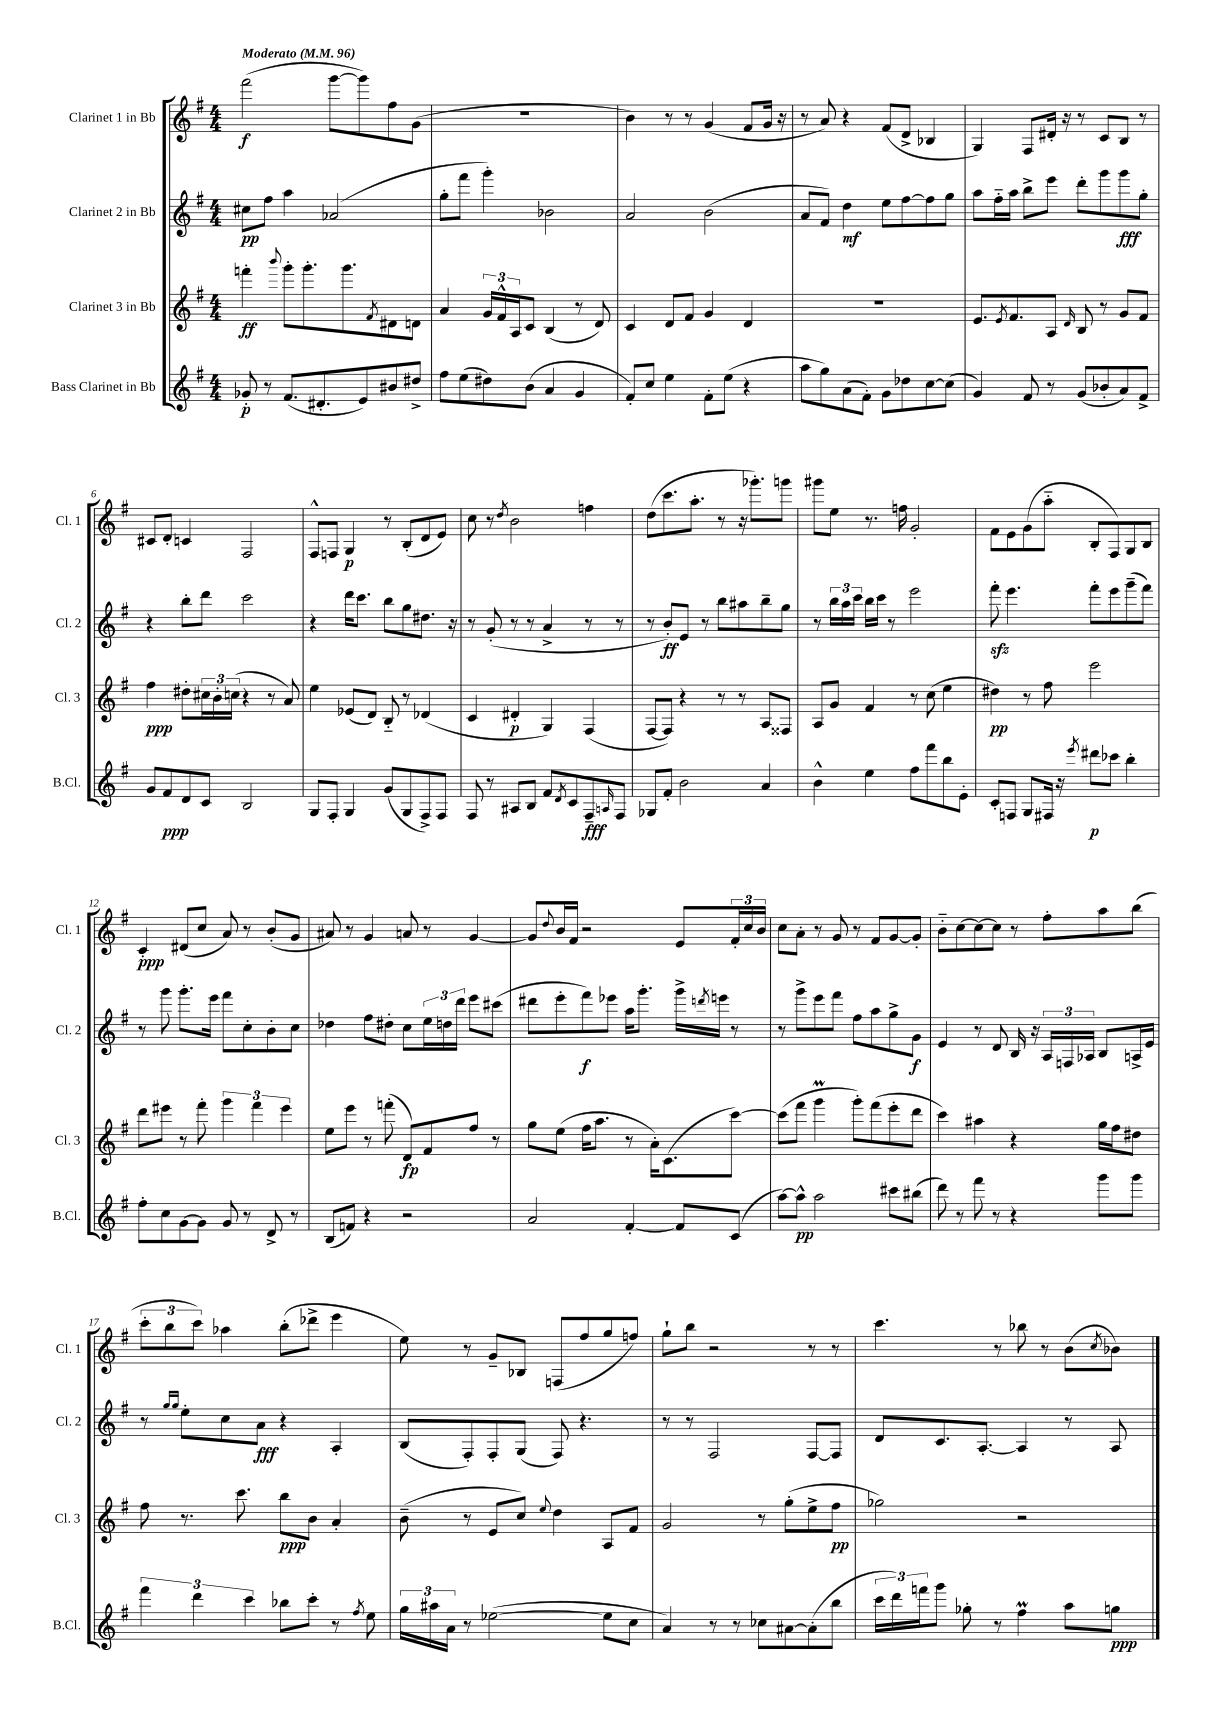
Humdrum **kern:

**kern	**dynam	**kern	**dynam	**kern	**dynam	**kern	**dynam
*part4	*part4	*part3	*part3	*part2	*part2	*part1	*part1
*staff4	*staff4	*staff3	*staff3	*staff2	*staff2	*staff1	*staff1
*I"Bass Clarinet in Bb	*	*I"Clarinet 3 in Bb	*	*I"Clarinet 2 in Bb	*	*I"Clarinet 1 in Bb	*
*I'B.Cl.	*	*I'Cl. 3	*	*I'Cl. 2	*	*I'Cl. 1	*
*clefG2	*	*clefG2	*	*clefG2	*	*clefG2	*
*k[f#]	*	*k[f#]	*	*k[f#]	*	*k[f#]	*
*M4/4	*	*M4/4	*	*M4/4	*	*M4/4	*
*MM96	*	*MM96	*	*MM96	*	*MM96	*
=1	=1	=1	=1	=1	=1	=1	=1
!	!	!	!	!	!	!LO:TX:a:B:t=Moderato	!
8g-X'/	p	4fffn'\	ff	8cc#X\L	pp	(2fff#\	f
8r	.	.	.	8ff#\J	.	.	.
.	.	8qqbbb/	.	.	.	.	.
(8.f#/L	.	8ggg'\L	.	4aa\	.	.	.
.	.	8.ggg'\	.	.	.	.	.
8.d#X'/	.	.	.	.	.	.	.
.	.	.	.	(2a-X/	.	[8ggg\L	.
.	.	8.ggg\	.	.	.	.	.
8e/)	.	.	.	.	.	8ggg\])	.
.	.	8qf#/	.	.	.	.	.
8b#X/	.	8d#X\	.	.	.	8ff#\	.
8dd#X^/J	.	8dn\J	.	.	.	(8g\J	.
=2	=2	=2	=2	=2	=2	=2	=2
8ff#\L	.	4a/	.	8gg'\L	.	1r	.
(8ee\	.	.	.	8fff#\J	.	.	.
8dd#X\)	.	24g/LL	.	4ggg'\)	.	.	.
.	.	24f#^^/	.	.	.	.	.
.	.	24A/J	.	.	.	.	.
(8b\J	.	8c/J	.	.	.	.	.
4a/	.	(4B/	.	2b-X\	.	.	.
4g/	.	8r	.	.	.	.	.
.	.	8d/)	.	.	.	.	.
=3	=3	=3	=3	=3	=3	=3	=3
8f#'/L)	.	4c/	.	2a/	.	4b\)	.
8cc/J	.	.	.	.	.	.	.
4ee\	.	8d/L	.	.	.	8r	.
.	.	8f#/J	.	.	.	8r	.
8f#'\L	.	4g/	.	(2b\	.	(4g/	.
(8ee\J	.	.	.	.	.	.	.
4r	.	4d/	.	.	.	8f#/L	.
.	.	.	.	.	.	16g/Jk	.
.	.	.	.	.	.	16r	.
=4	=4	=4	=4	=4	=4	=4	=4
8aa\L	.	1r	.	8a/L	.	8r	.
8gg\)	.	.	.	8f#/J)	.	8a/)	.
(8a\	.	.	.	4dd\	mf	4r	.
8f#'\J)	.	.	.	.	.	.	.
8g\L	.	.	.	8ee\L	.	(8f#/L	.
8dd-X\	.	.	.	[8ff#\	.	8d^/J	.
[8cc\	.	.	.	8ff#\]	.	4B-X/	.
(8cc\J]	.	.	.	8gg\J	.	.	.
=5	=5	=5	=5	=5	=5	=5	=5
4g/)	.	8.e/L	.	8aa\L	.	4G/)	.
.	.	.	.	16ff#\L	.	.	.
.	.	8qe/	.	.	.	.	.
.	.	8.f#/	.	16aa\JJ	.	.	.
8f#/	.	.	.	8bb^\L	.	8F#/L	.
8r	.	8A/J	.	8eee\J	.	16d#X'/Jk	.
.	.	.	.	.	.	16r	.
.	.	16qqd/	.	.	.	.	.
(8g/L	.	8B/	.	8ddd'\L	.	8r	.
8b-X'/	.	8r	.	8ggg\	.	8c/L	.
8a/)	.	8g/L	.	8ggg\	fff	8B/J	.
8f#^/J	.	8f#/J	.	8gg'\J	.	8r	.
!!LO:LB:g=z
=6	=6	=6	=6	=6	=6	=6	=6
8g/L	.	4ff#\	ppp	4r	.	8c#X/L	.
8f#/	ppp	.	.	.	.	8d'/J	.
8d/	.	8dd#X'\L	.	8bb'\L	.	4cn/	.
8c/J	.	24cc#X\L	.	8ddd\J	.	.	.
.	.	24b'\	.	.	.	.	.
.	.	(24ccn\JJ	.	.	.	.	.
2B/	.	4r	.	2ccc\	.	2F#/	.
.	.	8r	.	.	.	.	.
.	.	8a/)	.	.	.	.	.
=7	=7	=7	=7	=7	=7	=7	=7
8G/L	.	4ee\	.	4r	.	8F#^^/L	.
8F#'/J	.	.	.	.	.	8Fn/J	.
4G/	.	(8e-X/L	.	16ddd\KL	.	4G/	p
.	.	.	.	8.ccc\J	.	.	.
.	.	8d/J)	.	.	.	.	.
(8g/L	.	8B/	.	8bb\L	.	8r	.
8G/	.	8r	.	8gg\	.	(8B'/L	.
8F#^/)	.	(4d-X/	.	8.dd#X\J	.	8d/	.
8F#/J	.	.	.	.	.	8e/J)	.
.	.	.	.	16r	.	.	.
=8	=8	=8	=8	=8	=8	=8	=8
8F#/	.	4c/	.	8r	.	8cc\	.
8r	.	.	.	(8g'/	.	8r	.
.	.	.	.	.	.	8qdd/	.
8A#X/L	.	4d#X'/	p	8r	.	2b\	.
8B/J	.	.	.	8r	.	.	.
8f#/L	.	4G/)	.	4a^/	.	.	.
8qd/	.	.	.	.	.	.	.
8c/	.	.	.	.	.	.	.
8F#~/	fff	(4F#/	.	8r	.	4ffn\	.
16qqAn/	.	.	.	.	.	.	.
8F#/J	.	.	.	8r	.	.	.
=9	=9	=9	=9	=9	=9	=9	=9
8G-X/L	.	[8F#/L	.	8r	.	(8dd\L	.
8f#'/J	.	8F#/J])	.	8b'/L)	ff	8.ccc\	.
2b\	.	4r	.	8e/J	.	.	.
.	.	.	.	.	.	8.aa'\J	.
.	.	.	.	8r	.	.	.
.	.	8r	.	8bb\L	.	8r	.
.	.	8r	.	8aa#X\	.	16r	.
.	.	.	.	.	.	8.ggg-X'\L)	.
4a/	.	8A/L	.	8bb~\	.	.	.
.	.	8F##X/J	.	8gg\J	.	8gggn\J	.
=10	=10	=10	=10	=10	=10	=10	=10
4b^^\	.	8A/L	.	8r	.	8ggg#X\L	.
.	.	8g/J	.	24bb\LL	.	8ee\J	.
.	.	.	.	24aa\	.	.	.
.	.	.	.	24ccc\JJ	.	.	.
4ee\	.	4f#/	.	16bb\LL	.	8.r	.
.	.	.	.	16ccc\JJ	.	.	.
.	.	.	.	8r	.	.	.
.	.	.	.	.	.	16ffn\	.
8ff#\L	.	8r	.	2eee\	.	2g'/	.
8fff#\	.	(8cc\	.	.	.	.	.
8bb\	.	4ee\	.	.	.	.	.
8e'\J	.	.	.	.	.	.	.
=11	=11	=11	=11	=11	=11	=11	=11
8c'/L	.	4dd#X\)	pp	8fff#zz'\	.	8f#\L	.
8Fn/J	.	.	.	4.eee\	.	8e\	.
8G/L	.	8r	.	.	.	(8g\	.
16F#X/Jk	.	8ff#\	.	.	.	8aa\J	.
16r	.	.	.	.	.	.	.
8qeee/	.	.	.	.	.	.	.
8ddd#X\L	p	2eee\	.	8fff#'\L	.	8B'/L	.
8ccc-X\J	.	.	.	8eee\	.	8F#/)	.
4bb'\	.	.	.	(8ggg~\	.	8G/	.
.	.	.	.	8fff#\J)	.	8B/J	.
!!LO:LB:g=z
=12	=12	=12	=12	=12	=12	=12	=12
8ff#'\L	.	8ddd\L	.	8r	.	4c'/	ppp
8cc\	.	8eee#X\J	.	8ggg\	.	.	.
[8g\	.	8r	.	8.ggg'\L	.	(8d#X/L	.
8g\J]	.	8fff#'\	.	.	.	8cc/J	.
.	.	.	.	16eee\Jk	.	.	.
8g/	.	6ggg\	.	8fff#\L	.	8a/)	.
8r	.	.	.	8cc'\	.	8r	.
.	.	6fff#\	.	.	.	.	.
8d^/	.	.	.	8b'\	.	(8b'/L	.
.	.	6eee#\	.	.	.	.	.
8r	.	.	.	8cc\J	.	8g/J	.
=13	=13	=13	=13	=13	=13	=13	=13
(8B/L	.	8ee\L	.	4dd-X\	.	8a#X/)	.
8fn/J)	.	8eee\J	.	.	.	8r	.
4r	.	8r	.	8ff#\L	.	4g/	.
.	.	(8fffn'\	.	8dd#X'\J	.	.	.
2r	.	8d/L)	fp	8cc\L	.	8an/	.
.	.	8f#/	.	24ee\L	.	8r	.
.	.	.	.	24ddn\	.	.	.
.	.	.	.	24ddd\JJ	.	.	.
.	.	8ff#/J	.	8eee\L	.	[4g/	.
.	.	8r	.	(8ccc#X\J	.	.	.
=14	=14	=14	=14	=14	=14	=14	=14
2a/	.	8gg\L	.	8ddd#X\L	.	8g/L]	.
.	.	.	.	.	.	8qqdd/	.
.	.	(8ee\J	.	8eee'\	.	16b/L	.
.	.	.	.	.	.	16f#/JJ	.
.	.	16ff#\KL	.	8fff#\)	f	2r	.
.	.	8.aa\J	.	.	.	.	.
.	.	.	.	8eee-X\J	.	.	.
[4f#'/	.	8r	.	16aa\KL	.	.	.
.	.	.	.	8.ggg'\J	.	.	.
.	.	16a'\KL)	.	.	.	.	.
.	.	(8.c\	.	.	.	.	.
8f#/L]	.	.	.	16ggg^\LL	.	8e/L	.
.	.	.	.	8qdddn/	.	.	.
.	.	.	.	16eeen\JJ	.	.	.
(8c/J	.	[8ccc\J)	.	8r	.	24f#'/L	.
.	.	.	.	.	.	24cc/	.
.	.	.	.	.	.	24b/JJ	.
=15	=15	=15	=15	=15	=15	=15	=15
[8aa\L)	.	(8ccc\L]	.	8r	.	8cc\L	.
8aa^^\J]	pp	8fff#\J	.	8ggg^\L	.	8a'\J	.
2aa\	.	4gggM\	.	8eee\	.	8r	.
.	.	.	.	8fff#\J	.	8g/	.
.	.	8ggg'\L)	.	8ff#\L	.	8r	.
.	.	(8fff#\	.	8aa\	.	8f#/L	.
8ccc#X\L	.	8eee'\	.	8gg^\	.	[8g/	.
(8bb#X\J	.	8ddd\J	.	8g\J	f	8g'/J]	.
=16	=16	=16	=16	=16	=16	=16	=16
8ddd\)	.	4ccc\)	.	4e/	.	8b\L	.
8r	.	.	.	.	.	[8cc\	.
8fff#\	.	4aa#X\	.	8r	.	8cc\_	.
8r	.	.	.	8d/	.	8cc\J]	.
4r	.	4r	.	16B/	.	8r	.
.	.	.	.	16r	.	.	.
.	.	.	.	24A/LL	.	8ff#'\L	.
.	.	.	.	24Fn/	.	.	.
.	.	.	.	24A-X/JJ	.	.	.
8ggg\L	.	16gg\LL	.	8B/L	.	8aa\	.
.	.	16ff#\J	.	.	.	.	.
8ggg\J	.	8dd#X\J	.	16An^/L	.	(8bb\J	.
.	.	.	.	16e/JJ	.	.	.
!!LO:LB:g=z
=17	=17	=17	=17	=17	=17	=17	=17
6fff#\	.	8ff#\	.	8r	.	12ccc'\L	.
.	.	.	.	.	.	12bb\	.
.	.	.	.	16qqgg/LL	.	.	.
.	.	.	.	16qqgg/JJ	.	.	.
.	.	8.r	.	8ee'\L	.	.	.
6ddd\	.	.	.	.	.	12ccc\J)	.
.	.	.	.	8cc\	.	4aa-X\	.
.	.	8.ccc\	.	.	.	.	.
6ccc\	.	.	.	.	.	.	.
.	.	.	.	8a\J	fff	.	.
8bb-X\L	.	8bb\L	ppp	4r	.	(8bb'\L	.
8ccc'\J	.	8b\J	.	.	.	8ddd-X^\J	.
8r	.	4a'/	.	4A'/	.	4eee\	.
8qff#/	.	.	.	.	.	.	.
8ee\	.	.	.	.	.	.	.
=18	=18	=18	=18	=18	=18	=18	=18
24gg\LL	.	(8b~\	.	(8B/L	.	8ee\)	.
24aa#X\	.	.	.	.	.	.	.
24a\JJ	.	.	.	.	.	.	.
8r	.	8r	.	8F#'/)	.	8r	.
([2ee-X\	.	8e/L	.	8F#'/	.	8g~/L	.
.	.	8cc/J)	.	(8G/J	.	8B-X/J	.
.	.	8qqee/	.	.	.	.	.
.	.	4dd\	.	8F#/)	.	(8Fn/L	.
.	.	.	.	4.r	.	8ff#/	.
8ee-\L]	.	8A/L	.	.	.	8gg/	.
8cc\J	.	8f#/J	.	.	.	8ffn/J)	.
=19	=19	=19	=19	=19	=19	=19	=19
4a/)	.	2g/	.	8r	.	8gg`\L	.
.	.	.	.	8r	.	8bb\J	.
8r	.	.	.	2F#/	.	2r	.
8r	.	.	.	.	.	.	.
8cc-X\L	.	8r	.	.	.	.	.
[8a#X\	.	(8gg'\L	.	.	.	.	.
(8a#'\]	.	8ee^\	.	[8F#/L	.	8r	.
8bb\J	.	8ff#\J	pp	8F#/J]	.	8r	.
=20	=20	=20	=20	=20	=20	=20	=20
24ccc\LL	.	2gg-X\)	.	8d/L	.	4.ccc\	.
24ddd\)	.	.	.	.	.	.	.
24fffn\J	.	.	.	.	.	.	.
8ggg\J	.	.	.	8.c/	.	.	.
8gg-X'\	.	.	.	.	.	.	.
.	.	.	.	[8.A'/J	.	.	.
8r	.	.	.	.	.	8r	.
4ff#m\	.	2r	.	4A/]	.	8bb-X\	.
.	.	.	.	.	.	8r	.
8aa\L	.	.	.	8r	.	(8b\L	.
.	.	.	.	.	.	8qcc/	.
8ggn\J	ppp	.	.	8A/	.	8b-X\J)	.
==	==	==	==	==	==	==	==
*-	*-	*-	*-	*-	*-	*-	*-
